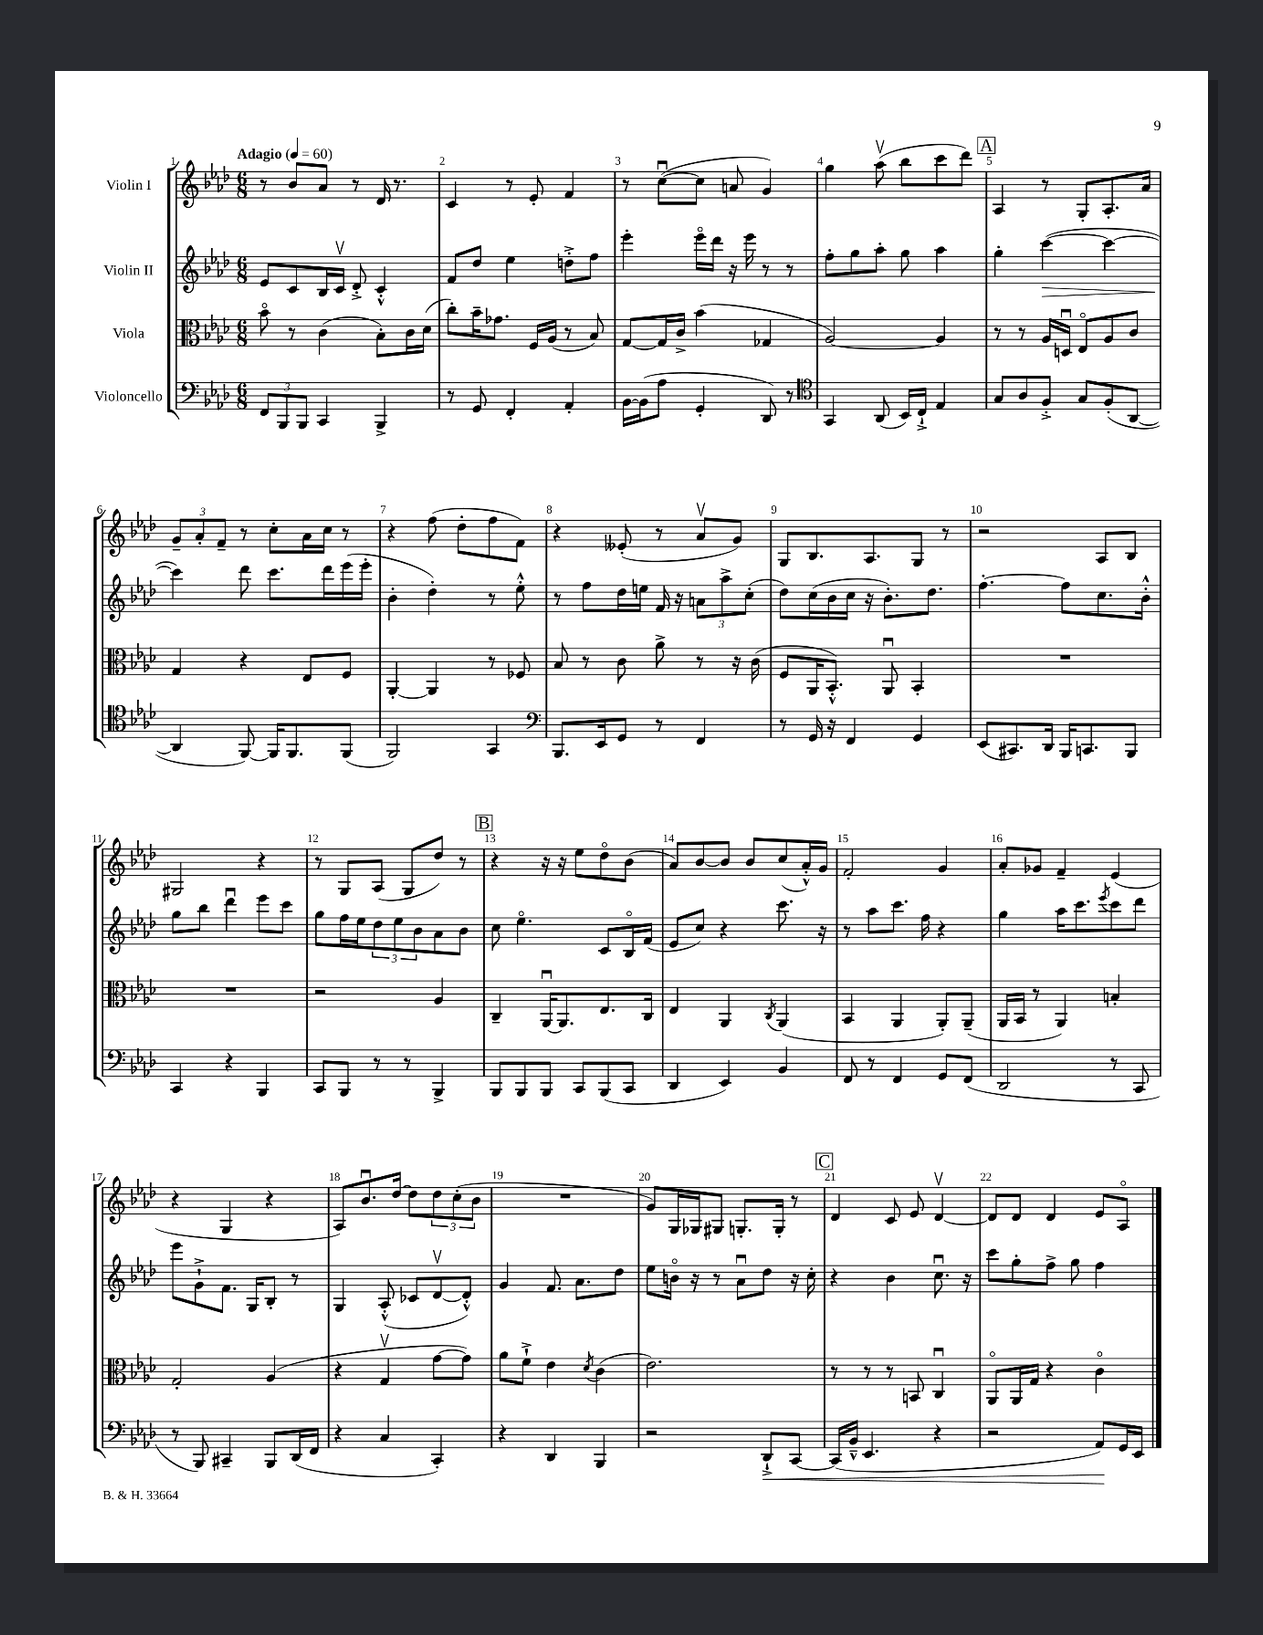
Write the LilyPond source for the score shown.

<<
\new StaffGroup <<
\new Staff = "s0" \with { instrumentName = "Violin I" } {
    \clef treble \key aes \major \numericTimeSignature \time 6/8 \tempo "Adagio" 4 = 60
    r8 bes'8 aes'8 r8 des'16 r8. |
    c'4 r8 ees'8-. f'4 |
    r8 c''8~\downbow( c''8 a'8 g'4) |
    g''4 aes''8\upbow( bes''8 c'''8 des'''8) |
    \mark \markup { \box "A" } aes4 r8 g8-. aes8.-. aes'16 |
    \tuplet 3/2 { g'8-- aes'8-. f'8-- } r8 c''8-. aes'16 c''16 r8 |
    r4 f''8( des''8-. f''8 f'8) |
    r4 eeses'8-.( r8 aes'8\upbow g'8) |
    g8 bes8. aes8. g8 r8 |
    r2 aes8 bes8 |
    gis2 r4 |
    r8 g8 aes8( g8 des''8) r8 |
    \mark \markup { \box "B" } r4 r16 r16 ees''8 des''8\flageolet bes'8( |
    aes'8) bes'8~ bes'8 bes'8 c''8( aes'16-.-^) g'16 |
    f'2-. g'4 |
    aes'8-. ges'8 f'4-- ees'4( |
    r4 g4 r4 |
    aes8) bes'8.\downbow des''16~ des''8 \tuplet 3/2 { des''8 c''8-.( bes'8 } |
    R2. |
    g'8) g16 ges16 gis8 g8.-. g16-. r8 |
    \mark \markup { \box "C" } des'4 c'8 ees'8 des'4~\upbow |
    des'8 des'8 des'4 ees'8 aes8\flageolet \bar "|." |
}
\new Staff = "s1" \with { instrumentName = "Violin II" } {
    \clef treble \key aes \major \numericTimeSignature \time 6/8
    ees'8 c'8 bes16 c'16\upbow des'8-.-> c'4-.-^ |
    f'8 des''8 ees''4 d''8-.-> f''8 |
    ees'''4-. ees'''16\flageolet des'''16 r16 ees'''16 r8 r8 |
    f''8-. g''8 aes''8-. g''8 aes''4 |
    \mark \markup { \box "A" } g''4-. c'''4~\>( c'''4~ |
    c'''4\!) des'''8 c'''8. des'''16 ees'''16( ees'''16-. |
    bes'4-. des''4-.) r8 ees''8-.-^ |
    r8 f''8 des''16 e''16 f'16 r16 \tuplet 3/2 { a'8 aes''8-> c''8-.( } |
    des''8) c''16( bes'16 c''16 r16 bes'8.-.) des''8. |
    f''4.~-. f''8 c''8. bes'16-.-^ |
    g''8 bes''8 des'''4\downbow ees'''8 c'''8 |
    g''8 f''16 ees''16 \tuplet 3/2 { des''8 ees''8 bes'8 } aes'8 bes'8 |
    \mark \markup { \box "B" } c''8 ees''4.\flageolet c'8 bes16\flageolet f'16( |
    ees'8 c''8) r4 c'''8. r16 |
    r8 aes''8 c'''8. f''16 r4 |
    g''4 aes''16 c'''8. \acciaccatura { ees'''8 } c'''8 des'''8 |
    ees'''8 g'8-!-> f'8. g16 bes8-. r8 |
    g4 aes8-.-^( ces'8 des'8~\upbow des'8-.-^) |
    g'4 f'8. aes'8. des''8 |
    ees''8 b'16\flageolet r16 r8 aes'8\downbow des''8 r16 c''16-. |
    \mark \markup { \box "C" } r4 bes'4 c''8.\downbow r16 |
    c'''8 g''8-. f''8-> g''8 f''4 \bar "|." |
}
\new Staff = "s2" \with { instrumentName = "Viola" } {
    \clef alto \key aes \major \numericTimeSignature \time 6/8
    bes'8\flageolet r8 c'4( bes8-.) c'16 des'16( |
    c''8-.) bes'16-- ges'8. f16 aes16( r8 bes8) |
    g8~ g16 c'16-> bes'4( ges4 |
    aes2~) aes4 |
    \mark \markup { \box "A" } r8 r8 aes16 d16\downbow ees8\flageolet aes8 c'8 |
    g4 r4 ees8 f8 |
    aes,4~-. aes,4 r8 fes8 |
    bes8 r8 c'8 aes'8-> r8 r16 c'16( |
    f8 aes,16 bes,8.-.-^) aes,8\downbow bes,4-. |
    R2. |
    R2. |
    r2 aes4 |
    \mark \markup { \box "B" } c4-- aes,16~\downbow aes,8. ees8. c16 |
    ees4 aes,4 \acciaccatura { c8 } aes,4( |
    bes,4 aes,4 aes,8-.) aes,8--( |
    aes,16 bes,16 r8 aes,4) b4-. |
    g2-. aes4( |
    r4 g4\upbow g'8~ g'8) |
    aes'8 f'8-!-> ees'4 \acciaccatura { des'8 } c'4( |
    ees'2.) |
    \mark \markup { \box "C" } r8 r8 r8 b,8 c4\downbow |
    aes,8\flageolet aes,16 g16 r4 c'4\flageolet \bar "|." |
}
\new Staff = "s3" \with { instrumentName = "Violoncello" } {
    \clef bass \key aes \major \numericTimeSignature \time 6/8
    \tuplet 3/2 { f,8 bes,,8 bes,,8 } c,4 bes,,4-> |
    r8 g,8 f,4-. aes,4-. |
    bes,16~ bes,16( aes8 g,4-. des,8) r8 |
    \clef tenor g,4 aes,8( bes,16) c16-!-> ees4 |
    \mark \markup { \box "A" } g8 aes8 f8-.-> g8 f8-.( aes,8~ |
    aes,4 f,8~) f,16 f,8. f,8( |
    f,2) g,4 |
    \clef bass bes,,8. ees,16 g,8 r8 f,4 |
    r8 g,16 r16 f,4 g,4 |
    ees,8( cis,8.) des,16 bes,,16 c,8. bes,,8 |
    c,4 r4 bes,,4 |
    c,8 bes,,8 r8 r8 bes,,4-> |
    \mark \markup { \box "B" } bes,,8 bes,,8 bes,,8 c,8 bes,,8( c,8 |
    des,4 ees,4) bes,4 |
    f,8 r8 f,4 g,8 f,8( |
    des,2 r8 c,8 |
    r8 bes,,8) cis,4-- bes,,8 des,16( f,16 |
    r4 c4 c,4-.) |
    r4 des,4 bes,,4 |
    r2 des,8-!->\< c,8~ |
    \mark \markup { \box "C" } c,16( bes,16---^ ees,4. r4 |
    r2 aes,8\!) g,16 ees,16 \bar "|." |
}
>>
>>
\layout { \context { \Score \override BarNumber.break-visibility = ##(#f #t #t) barNumberVisibility = #all-bar-numbers-visible } }
